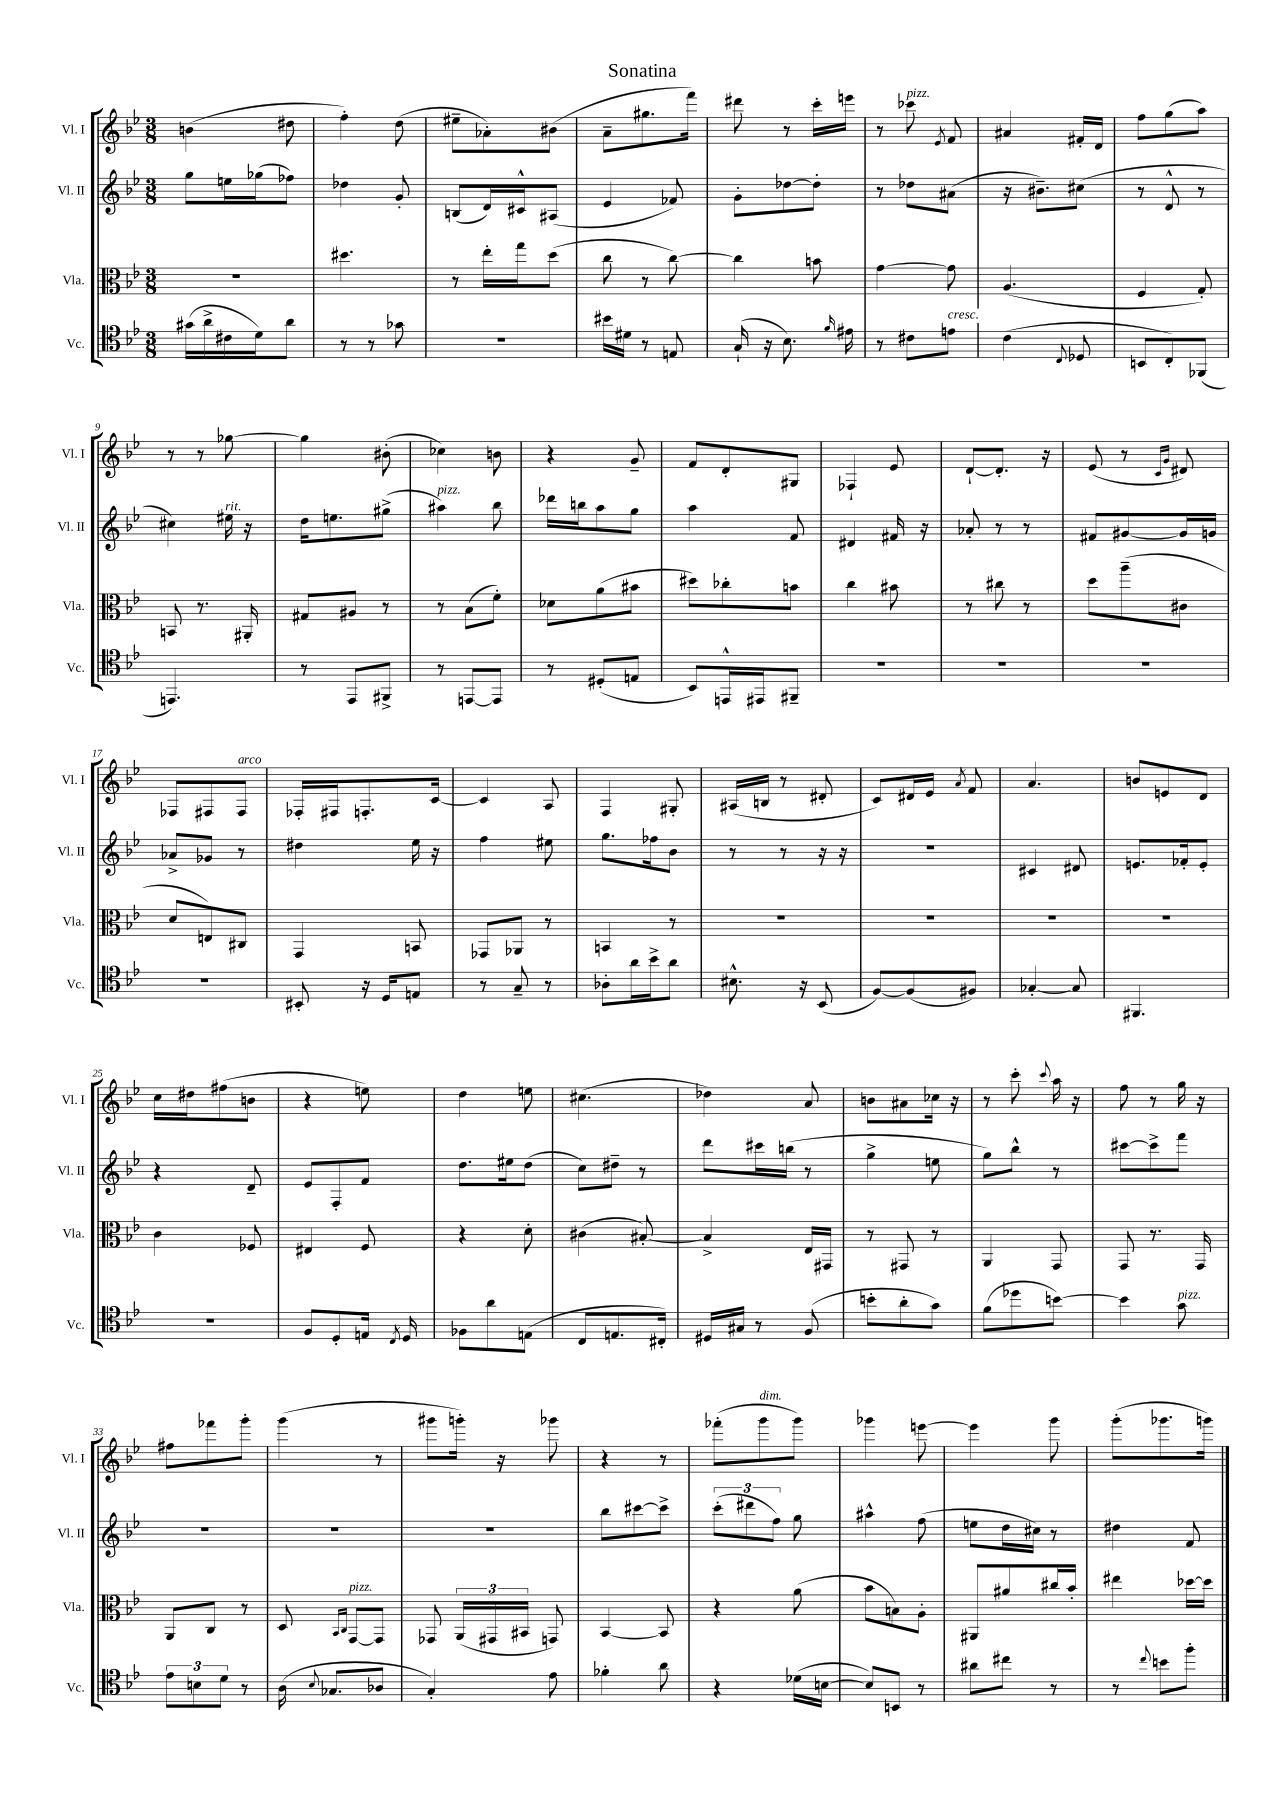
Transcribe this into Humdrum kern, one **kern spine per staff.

**kern	**kern	**kern	**kern
*part4	*part3	*part2	*part1
*staff4	*staff3	*staff2	*staff1
*I"Vc.	*I"Vla.	*I"Vl. II	*I"Vl. I
*I'Vc.	*I'Vla.	*I'Vl. II	*I'Vl. I
*clefC4	*clefC3	*clefG2	*clefG2
*k[b-e-]	*k[b-e-]	*k[b-e-]	*k[b-e-]
*M3/8	*M3/8	*M3/8	*M3/8
=1	=1	=1	=1
(16g#X\LL	4.r	8gg\L	(4bn\
16a^\	.	.	.
16c#X\	.	16een\L	.
16d\J)	.	(16gg-X\J	.
8a\J	.	8ff-X\J)	8dd#X\
=2	=2	=2	=2
8r	4.dd#X\	4dd-X\	4ff'\)
8r	.	.	.
8g-X\	.	8g'/	(8dd\
=3	=3	=3	=3
4.r	8r	(8Bn/L	8ee#X~\L
.	16ee-'\LL	16d/L)	8a-X'\)
.	16gg\J	16c#X^^/J	.
.	(8dd\J	(8A#X/J	(8b#X\J
=4	=4	=4	=4
16b#X\LL	8cc\	4e-/	8a~\L
16d#X\JJ	.	.	.
8r	8r	.	8.gg#X\
8En/	[8cc\)	8f-X/)	.
.	.	.	16fff\Jk)
=5	=5	=5	=5
(16G`/	4cc\]	8g'\L	8ddd#X\
16r	.	.	.
8.B-\)	.	[8dd-X\	8r
.	8bn\	8dd-'\J]	16ccc'\LL
16qqf/	.	.	.
16e#X\	.	.	16eeen\JJ
=6	=6	=6	=6
8r	[4g\	8r	8r
!	!	!	!LO:TX:a:i:t=pizz.
8c#X\L	.	8dd-X\L	8ccc-X\
.	.	.	8qe-/
!LO:TX:a:i:t=cresc.	!	!	!
8en\J	8g\]	(8a#X\J	8f/
=7	=7	=7	=7
(4c\	(4.A/	16r	4a#X/
.	.	8.b#X~\L)	.
8qqC/	.	.	.
8D-X/	.	(8cc#X\J	16f#X'/LL
.	.	.	16d/JJ
=8	=8	=8	=8
8BBn/L	4F/	8r	8ff\L
8C'/)	.	8d^^/	(8gg\
(8FF-X/J	8G'/)	8r	8aa\J)
!!LO:LB:g=z
=9	=9	=9	=9
4.EEn/)	8BBn/	4cc#X\)	8r
.	8.r	.	8r
!	!	!LO:TX:a:i:t=rit.	!
.	.	16ee#X\	[8gg-X\
.	16AA#X'/	16r	.
=10	=10	=10	=10
8r	8G#X/L	16dd\KL	4gg-\]
.	.	8.een\	.
8EE-/L	8A#X/J	.	.
8FF#X^/J	8r	(8gg#X^\J	(8b#X'\
=11	=11	=11	=11
!	!	!LO:TX:a:i:t=pizz.	!
8r	8r	4aa#X\)	4cc-X\)
[8EEn/L	(8B-\L	.	.
8EE/J]	8f'\J)	8bb-\	8bn\
=12	=12	=12	=12
8r	8d-X\L	16ddd-X\LL	4r
.	.	16bbn\J	.
(8D#X'/L	(8a\	8aa\	.
8En/J	8b#X\J	8gg\J	8g~/
=13	=13	=13	=13
8BB-/L)	8dd#X\L)	4aa\	8f/L
16EEn^^/L	8cc-X'\	.	8d'/
16EE#X/J	.	.	.
8FF#X~/J	8bn\J	8f/	8G#X/J
=14	=14	=14	=14
4.r	4cc\	4d#X/	4F-X`/
.	8b#X\	16f#X/	8e-/
.	.	16r	.
=15	=15	=15	=15
4.r	8r	8a-X'/	[8d`/L
.	8cc#X\	8r	8.d'/J]
.	8r	8r	.
.	.	.	16r
=16	=16	=16	=16
4.r	8dd\L	8f#X/L	(8e-/
.	(8aa~\	[8g#X/	8r
.	.	.	16qqc/LL
.	.	.	16qqg/JJ
.	8c#X\J	16g#/L]	8d#X/)
.	.	16gn/JJ	.
!!LO:LB:g=z
=17	=17	=17	=17
4.r	8d/L	8a-X^/L	8F-X/L
.	8En/)	8g-X/J	8F#X/
!	!	!	!LO:TX:a:i:t=arco
.	8C#X/J	8r	8F#/J
=18	=18	=18	=18
8BB#X'/	4GG/	4dd#X\	16F-X'/LL
.	.	.	16F#X/J
16r	.	.	8.Fn'/
16D/KL	.	.	.
8En/J	8BBn/	16ee-\	.
.	.	16r	[16c/Jk
=19	=19	=19	=19
8r	8GG-X/L	4ff\	4c/]
8G~/	8AA-X/J	.	.
8r	8r	8ee#X\	8A/
=20	=20	=20	=20
8A-X'\L	4BBn/	8.gg\L	4F/
16a\L	.	.	.
16b-^\J	.	16ff-X\k	.
8a\J	8r	8b-\J	8G#X'/
=21	=21	=21	=21
8.B#X^^\	4.r	8r	(16A#X/LL
.	.	.	16Bn/JJ
.	.	8r	8r
16r	.	.	.
(8BB-/	.	16r	8d#X'/
.	.	16r	.
=22	=22	=22	=22
[8F/L)	4.r	4.r	8c/L)
(8F/]	.	.	16d#X/L
.	.	.	16e-/JJ
.	.	.	8qa/
8F#X/J)	.	.	8f/
=23	=23	=23	=23
[4G-X'/	4.r	4c#X/	4.a/
8G-/]	.	8d#X/	.
=24	=24	=24	=24
4.FF#X/	4.r	8.en/L	8bn/L
.	.	.	8en/
.	.	16f-X'/k	.
.	.	8e'/J	8d/J
!!LO:LB:g=z
=25	=25	=25	=25
4.r	4c\	4r	16cc\LL
.	.	.	16dd#X\J
.	.	.	(8ff#X\
.	8F-X/	8d~/	8bn\J
=26	=26	=26	=26
8F/L	4E#X/	8e-/L	4r
8D'/	.	8F'/	.
16En/Jk	8F/	8f/J	8een\)
8qC/	.	.	.
16D/	.	.	.
=27	=27	=27	=27
8F-X\L	4r	8.dd\L	4dd\
8a\	.	.	.
.	.	16ee#X\k	.
(8En\J	8d'\	(8dd\J	8een\
=28	=28	=28	=28
8C/L	(4c#X\	8cc\L)	(4.cc#X\
8.En/	.	8dd#X~\J	.
.	[8B#X'/)	8r	.
16C#X'/Jk)	.	.	.
=29	=29	=29	=29
16D#X/LL	4B#^/]	8ddd\L	4dd-X\)
16G#X/JJ	.	.	.
8r	.	16ccc#X\L	.
.	.	(16bbn\JJ	.
(8F/	16E-/LL	8r	8a/
.	16GG#X/JJ	.	.
=30	=30	=30	=30
8bn'\L	8r	4gg^\	8bn\L
8a'\	8GG#X/	.	8a#X\
8g\J)	8r	8een\	16cc-X\Jk
.	.	.	16r
=31	=31	=31	=31
(8f\L	4AA/	8gg\L)	8r
8dd-X\	.	8bb-^^\J	8ccc'\
.	.	.	8qqccc/
[8bn\J)	8GG/	8r	16aa\
.	.	.	16r
=32	=32	=32	=32
4b\]	8GG/	[8ccc#X\L	8ff\
.	8.r	8ccc#^\]	8r
!LO:TX:a:i:t=pizz.	!	!	!
8g\	.	8fff\J	16gg\
.	16GG/	.	16r
!!LO:LB:g=z
=33	=33	=33	=33
12e-\L	8AA/L	4.r	8ff#X\L
12Bn\	.	.	.
.	8C/J	.	8fff-X\
12d\J	.	.	.
8r	8r	.	8ggg'\J
=34	=34	=34	=34
(16A\	8D/	4.r	(4ggg\
8qqB-/	.	.	.
8.G-X/L	.	.	.
.	16qqBB-/LL	.	.
.	16qqC/JJ	.	.
!	!LO:TX:a:i:t=pizz.	!	!
.	[8GG/L	.	.
8A-X/J	8GG/J]	.	8r
=35	=35	=35	=35
4G'/)	8GG-X/	4.r	8ggg#X\L
.	(24AA/LL	.	16gggn'\Jk)
.	24GG#X/	.	.
.	.	.	16r
.	24BB#X/JJ	.	.
8e-\	8GGn/)	.	8ggg-X\
=36	=36	=36	=36
4f-X'\	[4BB-/	8bb-\L	4r
.	.	[8ccc#X\	.
8a\	8BB-/]	8ccc#^\J]	8r
=37	=37	=37	=37
4r	4r	(12ccc'\L	(8fff-X'\L
.	.	12ddd#X\	.
!	!	!	!LO:TX:a:i:t=dim.
.	.	.	8ggg\
.	.	12ff\J)	.
(16d-X\LL	(8a\	8gg\	8ggg\J)
[16Bn\JJ	.	.	.
=38	=38	=38	=38
8B/L])	8b-\L	4aa#X^^\	4ggg-X\
8BBn/J	8Bn\)	.	.
8r	8A'\J	(8ff\	[8eeen\
=39	=39	=39	=39
8a#X\L	8AA#X/L	8een\L	4eee\]
8cc#X\J	8a#X/	16dd\L	.
.	.	16cc#X\JJ)	.
8r	16cc#X/L	8r	8ggg\
.	16b-'/JJ	.	.
=40	=40	=40	=40
8r	4ee#X\	4dd#X\	(8ggg'\L
8qqcc/	.	.	.
8bn\L	.	.	8.ggg-X\
8ff'\J	[16dd-X\LL	8f/	.
.	16dd-\JJ]	.	16gggn\Jk)
==	==	==	==
*-	*-	*-	*-
